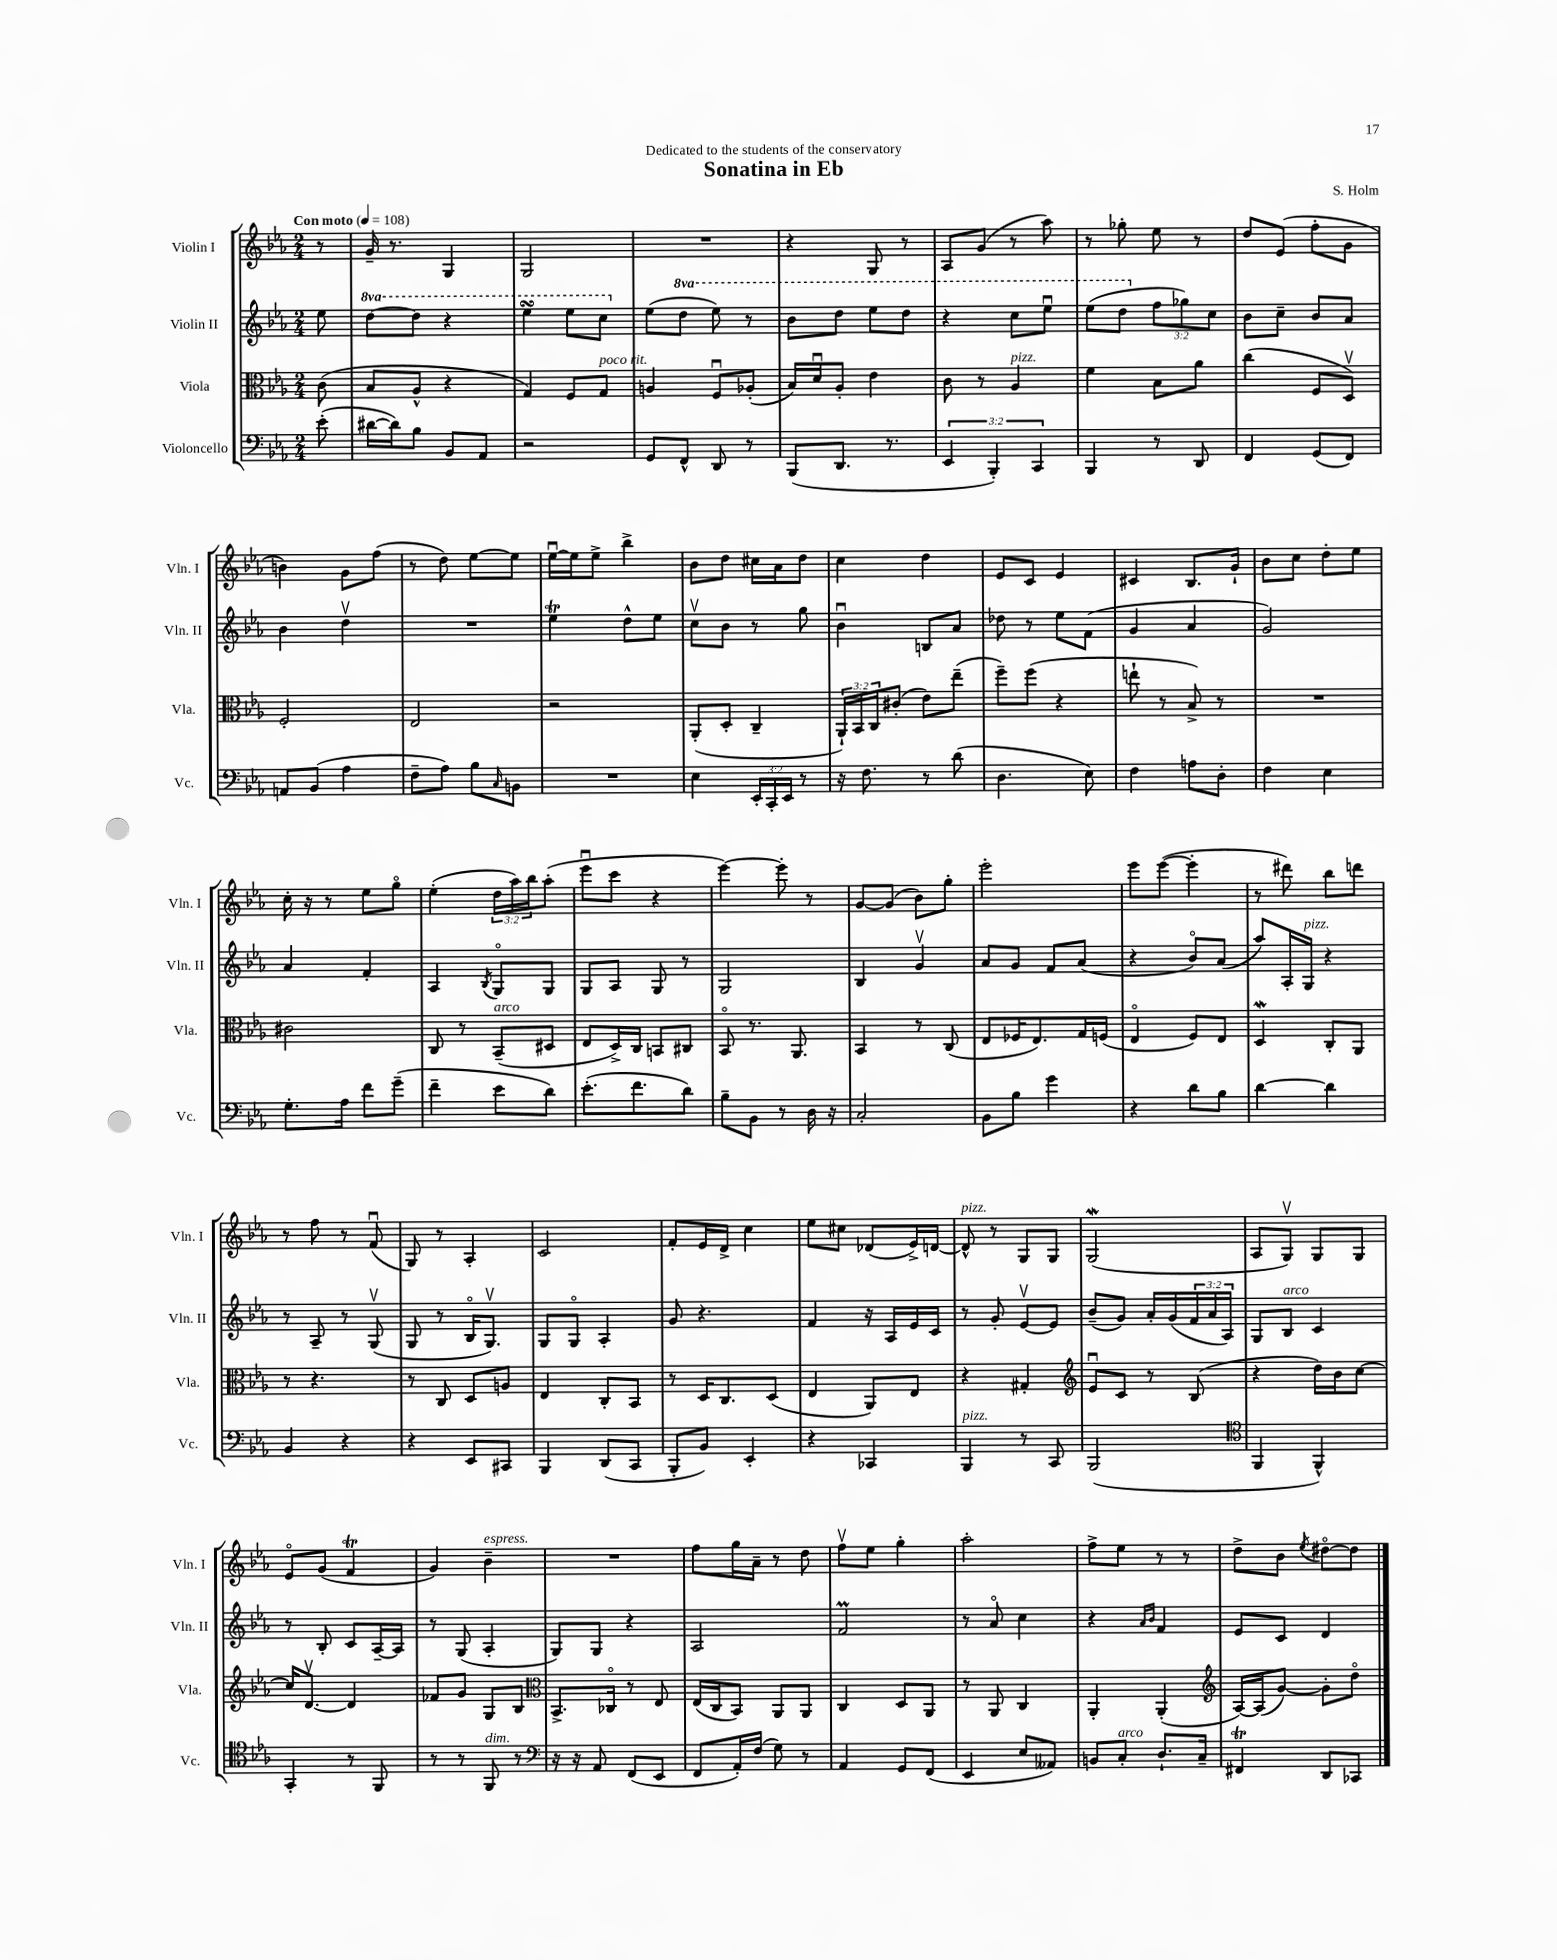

**kern	**kern	**kern	**kern
*part4	*part3	*part2	*part1
*staff4	*staff3	*staff2	*staff1
*I"Violoncello	*I"Viola	*I"Violin II	*I"Violin I
*I'Vc.	*I'Vla.	*I'Vln. II	*I'Vln. I
*clefF4	*clefC3	*clefG2	*clefG2
*k[b-e-a-]	*k[b-e-a-]	*k[b-e-a-]	*k[b-e-a-]
*M2/4	*M2/4	*M2/4	*M2/4
*MM108	*MM108	*MM108	*MM108
=	=	=	=
!	!	!	!LO:TX:a:B:t=Con moto
(8e-'\	(8c\	8ee-\	8r
=1	=1	=1	=1
*	*	*8va	*
[16d#X\LL	8B-/L	[8ddd\L	16g~/
16d#\J])	.	.	8.r
8B-\J	8A-^^/J	8ddd\J]	.
8BB-/L	4r	4r	4G/
8AA-/J	.	.	.
=2	=2	=2	=2
2r	4G/)	4eee-sSSs\	2G/
.	8F/L	8eee-\L	.
!	!LO:TX:a:i:t=poco rit.	!	!
.	8G/J	8ccc\J	.
=3	=3	=3	=3
*	*	*X8va	*
8GG/L	4An/	(8ee-\L	2r
*	*	*8va	*
8FF^^/J	.	8ddd\J	.
8DD/	8Fu/L	8eee-\)	.
8r	(8A-X'/J	8r	.
=4	=4	=4	=4
(8BBB-/L	16B-/LL)	8bb-\L	4r
.	16du/J	.	.
8.DD/J	8A-'/J	8ddd\J	.
.	4e-\	8eee-\L	8G/
8.r	.	.	.
.	.	8ddd\J	8r
=5	=5	=5	=5
6EE-/	8c\	4r	8A-/L
.	8r	.	(8g/J
6BBB-'/)	.	.	.
!	!LO:TX:a:i:t=pizz.	!	!
.	4A-/	8ccc\L	8r
6CC/	.	.	.
.	.	8eee-u\J	8aa-\)
=6	=6	=6	=6
4BBB-/	4f\	(8eee-\L	8r
.	.	8ddd\J	8gg-X'\
*	*	*X8va	*
8r	8B-\L	12ff\L	8ee-\
.	.	12gg-X\)	.
8DD/	8a-\J	.	8r
.	.	12cc\J	.
=7	=7	=7	=7
4FF/	(4cc\	8b-\L	8dd/L
.	.	8cc~\J	(8e-/J
(8GG/L	8F/L	8b-/L	8ff'\L
8FF/J)	8Dv/J)	8a-/J	8g\J
!!LO:LB:g=z
=8	=8	=8	=8
8AAn/L	2F'/	4b-\	4bn\)
(8BB-/J	.	.	.
4A-\	.	4ddv\	8g\L
.	.	.	(8ff\J
=9	=9	=9	=9
8F~\L	2E-/	2r	8r
8A-\J)	.	.	8dd\)
8B-\L	.	.	[8ee-\L
16qqC/	.	.	.
8BBn\J	.	.	8ee-\J]
=10	=10	=10	=10
2r	2r	4ee-T\	[16ee-u\LL
.	.	.	16ee-\J]
.	.	.	8ee-^\J
.	.	8dd^^\L	4bb-^\
.	.	8ee-\J	.
=11	=11	=11	=11
4E-\	(8AA-'/L	8ccv\L	8b-\L
.	8D'/J	8b-\J	8dd\J
24EE-'/LL	4C~/	8r	16cc#X\LL
24CC'/	.	.	.
.	.	.	16a-\J
24EE-/JJ	.	.	.
8r	.	8gg\	8dd\J
=12	=12	=12	=12
16r	24AA-`/LL)	4b-u\	4cc\
.	24BB-/	.	.
8.F\	.	.	.
.	24C/J	.	.
.	(8c#X'/J	.	.
8r	8e-\L)	8Bn/L	4dd\
(8d\	(8ee-~\J	8a-/J	.
=13	=13	=13	=13
4.D\	8ff~\L)	8dd-X\	8e-/L
.	(8ff\J	8r	8c/J
.	4r	8ee-\L	4e-/
8E-\)	.	(8f\J	.
=14	=14	=14	=14
4F\	8een`\	4g/	4c#X/
.	8r	.	.
8An\L	8B-^/)	4a-/	8.B-/L
8D'\J	8r	.	.
.	.	.	16g`/Jk
=15	=15	=15	=15
4F\	2r	2g/)	8b-\L
.	.	.	8cc\J
4E-\	.	.	8dd'\L
.	.	.	8ee-\J
!!LO:LB:g=z
=16	=16	=16	=16
8.G'\L	2c#X\	4a-/	16cc'\
.	.	.	16r
.	.	.	8r
16A-\Jk	.	.	.
8f\L	.	4f'/	8ee-\L
(8g~\J	.	.	8gg\J
=17	=17	=17	=17
4f~\	8C/	4A-/	(4ee-'\
.	8r	.	.
.	.	8qB-/	.
!	!LO:TX:a:i:t=arco	!	!
8e-\L	(8BB-~/L	8G/L	24dd\LL
.	.	.	24aa-\)
.	.	.	24bb-\J
8d\J)	8D#X/J	8G/J	(8aa-'\J
=18	=18	=18	=18
(8.e-'\L	8E-/L	8G/L	8eee-u\L
.	16D^/L)	8A-/J	8ccc\J
8.f\	16C/JJ	.	.
.	8BBn/L	8G/	4r
8d\J)	8C#X/J	8r	.
=19	=19	=19	=19
8B-~\L	8BB-/	2G/	[4eee-\)
8BB-\J	8.r	.	.
8r	.	.	8eee-'\]
.	8.AA-/	.	.
16D\	.	.	8r
16r	.	.	.
=20	=20	=20	=20
2C'/	4BB-/	4B-/	[8g/L
.	.	.	(8g/J]
.	8r	4gv/	8b-\L)
.	(8C/	.	8gg'\J
=21	=21	=21	=21
8BB-\L	8E-/L	8a-/L	2eee-'\
8B-\J	16F-X/K	8g/J	.
.	8.E-/)	.	.
4g\	.	8f/L	.
.	16G/L	(8a-/J	.
.	(16Fn/JJ	.	.
=22	=22	=22	=22
4r	4E-/	4r	8eee-\L
.	.	.	([8eee-\J
8d\L	8F/L)	8b-/L)	4eee-'\]
8B-\J	8E-/J	(8a-/J	.
=23	=23	=23	=23
[4d\	4DW/	8aa-/L)	8r
.	.	16A-'/L	8ddd#X\)
!	!	!LO:TX:a:i:t=pizz.	!
.	.	16G/JJ	.
4d\]	8C'/L	4r	8bb-\L
.	8AA-/J	.	8dddn\J
!!LO:LB:g=z
=24	=24	=24	=24
4BB-/	8r	8r	8r
.	4.r	8A-~/	8ff\
4r	.	8r	8r
.	.	(8Gv/	(8fu/
=25	=25	=25	=25
4r	8r	8G/	8G/)
.	8C/	8r	8r
8EE-/L	8D/L	16B-/KL	4A-'/
.	.	8.Gv/J)	.
8CC#X/J	8An/J	.	.
=26	=26	=26	=26
4BBB-/	4E-/	8G/L	2c/
.	.	8G/J	.
(8DD/L	8C'/L	4A-'/	.
8CC/J	8BB-/J	.	.
=27	=27	=27	=27
8BBB-'/L	8r	8g/	8f'/L
8BB-/J)	16D/KL	4.r	16e-/L
.	8.C/	.	16d^/JJ
4EE-'/	.	.	4cc\
.	(8D/J	.	.
=28	=28	=28	=28
4r	4E-/	4f/	8ee-\L
.	.	.	8cc#X\J
4CC-X/	8AA-/L)	16r	(8d-X/L
.	.	16A-/LL	.
.	8E-/J	16e-/	16e-^/L)
.	.	16c/JJ	[16dn/JJ
=29	=29	=29	=29
!	!	!	!LO:TX:a:i:t=pizz.
!LO:TX:a:i:t=pizz.	!	!	!
4BBB-/	4r	8r	8d^^/]
.	.	8g'/	8r
8r	4G#X'/	[8e-v/L	8G/L
8CC/	.	8e-/J]	8G/J
=30	=30	=30	=30
*	*clefG2	*	*
(2BBB-/	8e-u/L	(8b-~/L	(2GW/
.	8c/J	8g/J)	.
.	8r	16a-'/LL	.
.	.	(16g/	.
.	(8B-/	24f/	.
.	.	24a-/	.
.	.	24A-/JJ)	.
=31	=31	=31	=31
*clefC4	*	*	*
4FF/	4r	8G/L	8A-/L
!	!	!LO:TX:a:i:t=arco	!
.	.	8B-/J	8Gv/J)
4FF^^/)	16dd\LL)	4c/	8G/L
.	16b-\J	.	.
.	[8cc\J	.	8G/J
!!LO:LB:g=z
=32	=32	=32	=32
4GG'/	16cc/KL]	8r	8e-/L
.	[8.dv/J	.	.
.	.	8B-'/	(8g/J
8r	4d/]	8c/L	4fT/
8FF/	.	[16A-~/L	.
.	.	16A-/JJ]	.
=33	=33	=33	=33
8r	8f-X/L	8r	4g/)
8r	8g/J	(8G/	.
!	!	!	!LO:TX:a:i:t=espress.
!LO:TX:a:i:t=dim.	!	!	!
8FF/	8G/L	4A-'/	4b-~\
8r	8B-/J	.	.
=34	=34	=34	=34
*clefF4	*clefC3	*	*
16r	8.BB-^/L	8G/L)	2r
16r	.	.	.
8AA-/	.	8G/J	.
.	16C-X/Jk	.	.
(8FF/L	8r	4r	.
8EE-/J	8E-/	.	.
=35	=35	=35	=35
8FF/L	(16E-/LL	2A-/	8ff\L
.	16C/J	.	.
16AA-'/L)	8BB-/J)	.	16gg\L
(16F/JJ	.	.	16a-~\JJ
8G\)	8AA-/L	.	8r
8r	8AA-/J	.	8dd\
=36	=36	=36	=36
4AA-/	4C/	2fM/	8ffv\L
.	.	.	8ee-\J
8GG/L	8D/L	.	4gg'\
(8FF/J	8AA-/J	.	.
=37	=37	=37	=37
4EE-/	8r	8r	2aa-'\
.	8AA-/	8a-/	.
8E-/L	4C/	4cc\	.
8AA--X/J)	.	.	.
=38	=38	=38	=38
8BBn/L	4AA-'/	4r	8ff^\L
!LO:TX:a:i:t=arco	!	!	!
8C'/J	.	.	8ee-\J
.	.	16qqa-/LL	.
.	.	16qqb-/JJ	.
8.D`/L	(4AA-'/	4f/	8r
.	.	.	8r
16C~/Jk	.	.	.
=39	=39	=39	=39
*	*clefG2	*	*
4FF#Xt/	[16A-/LL)	8e-/L	8dd^\L
.	(16A-/J]	.	.
.	[8g/J)	8c/J	8b-\J
.	.	.	8qee-/
8DD/L	8g'\L]	4d/	[8dd#X\L
8CC-X/J	8dd\J	.	8dd#\J]
==	==	==	==
*-	*-	*-	*-
